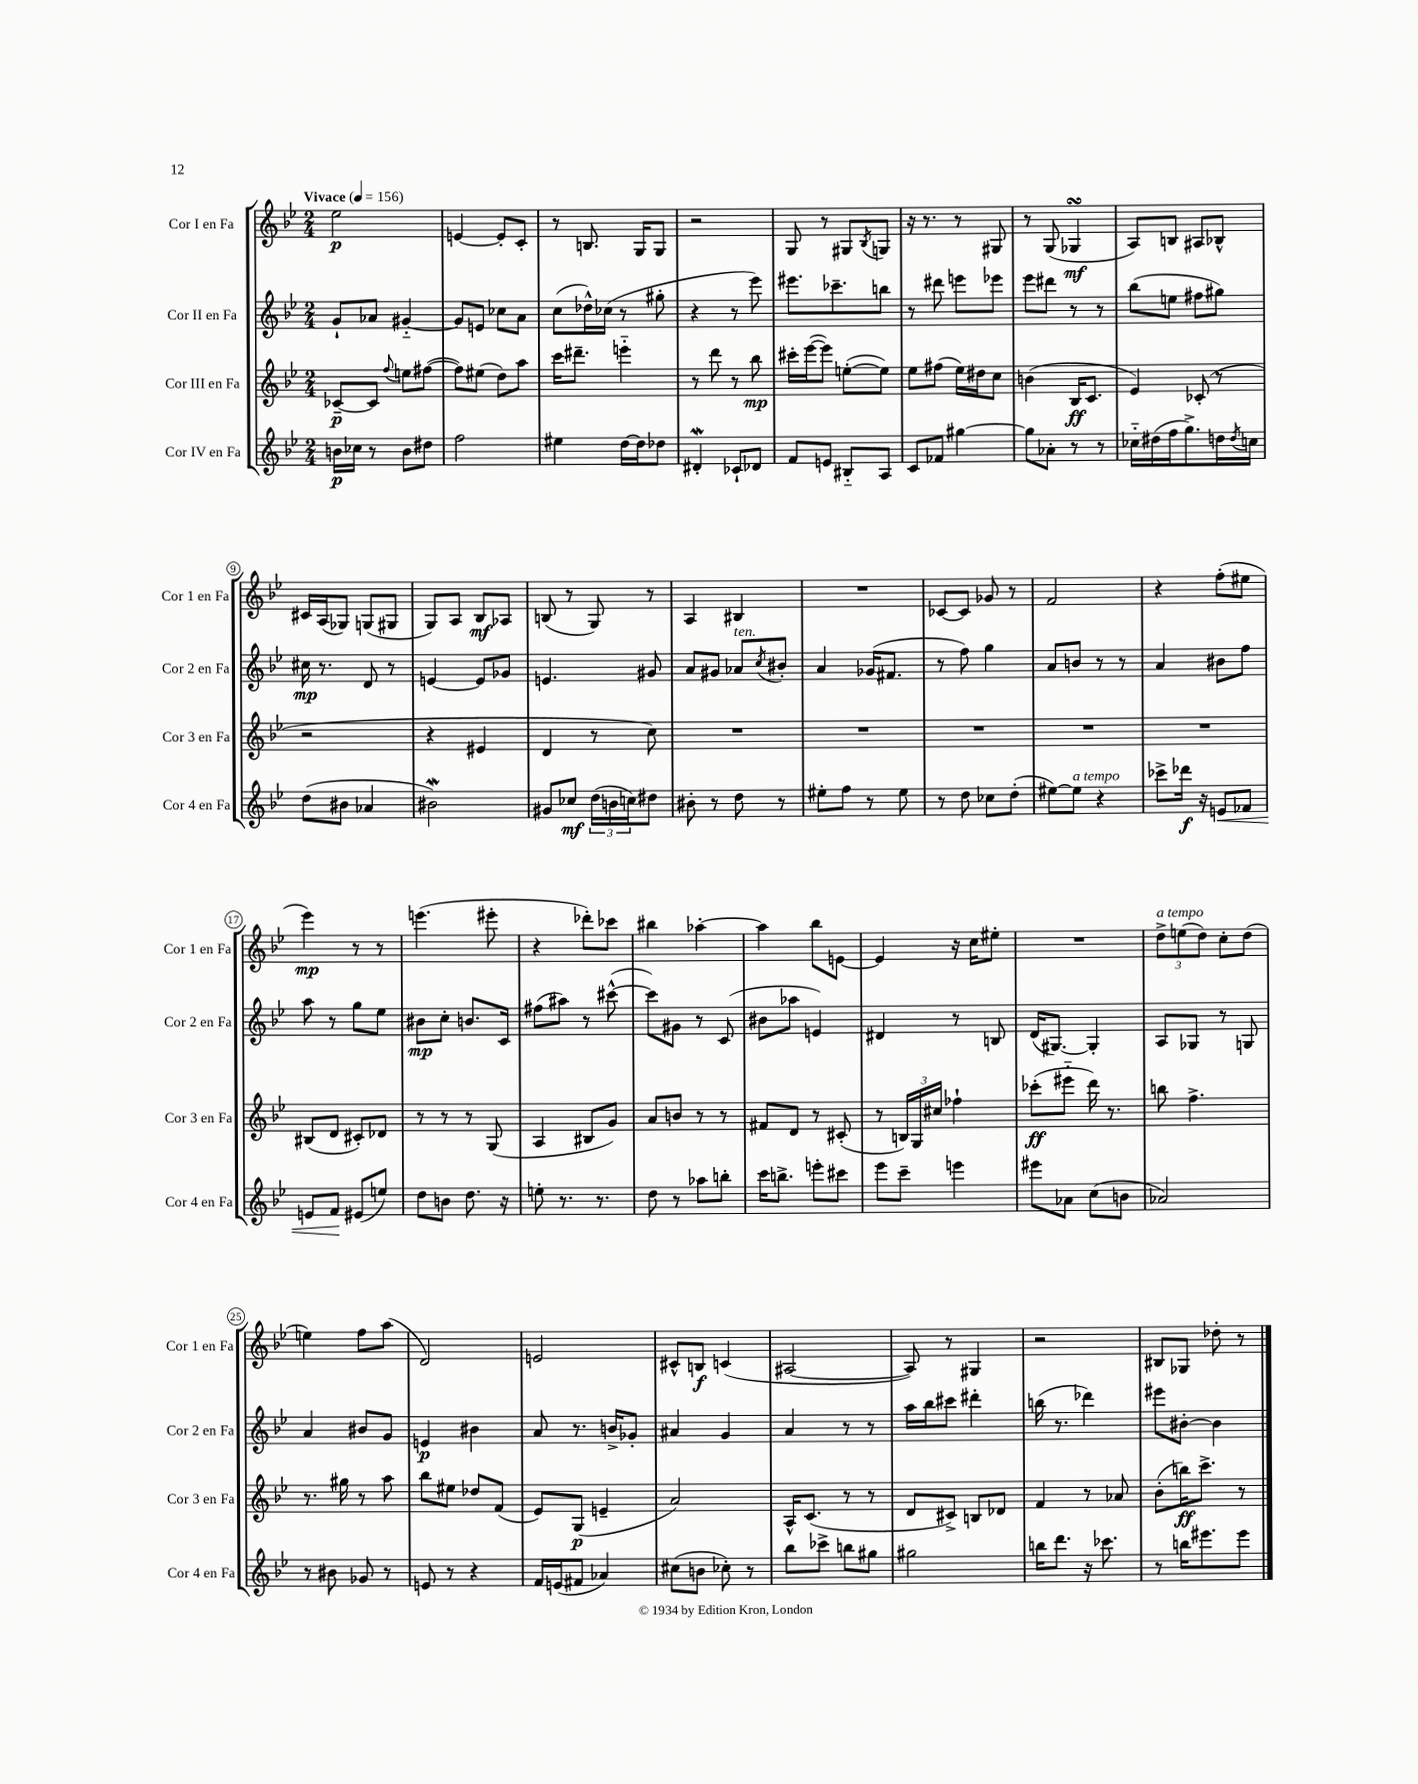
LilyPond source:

<<
\new StaffGroup <<
\new Staff = "s0" \with { instrumentName = "Cor I en Fa" shortInstrumentName = "Cor 1 en Fa" } {
    \clef treble \key bes \major \numericTimeSignature \time 2/4 \tempo "Vivace" 4 = 156
    ees''2\p |
    e'4~ e'8-. c'8-. |
    r8 b8. g16 g8 |
    r2 |
    g8 r8 gis8 \acciaccatura { bes8 } g8 |
    r16 r8. r8 gis8 |
    r8 g8( ges4\turn\mf |
    a8) b8 ais8 bes8-^ |
    cis'16 a16( ges8) g8( gis8 |
    g8) a8 bes8\mf aes8 |
    b8( r8 g8) r8 |
    a4 bis4 |
    R2 |
    ces'8~ ces'8 ges'8 r8 |
    f'2 |
    r4 f''8-.( eis''8 |
    ees'''4\mp) r8 r8 |
    e'''4.( eis'''8-. |
    r4 des'''8-.) ces'''8 |
    bis''4 aes''4~-. |
    aes''4 bes''8 e'8~ |
    e'4 r16 c''16 eis''8-. |
    R2 |
    \tuplet 3/2 { d''8->^\markup { \italic "a tempo" } e''8( d''8) } c''8-. d''8( |
    e''4) f''8 a''8( |
    d'2) |
    e'2 |
    cis'8-^ b8\f c'4( |
    ais2~ |
    ais8) r8 gis4 |
    r2 |
    bis8 ges8 des''8-. r8 \bar "|." |
}
\new Staff = "s1" \with { instrumentName = "Cor II en Fa" shortInstrumentName = "Cor 2 en Fa" } {
    \clef treble \key bes \major \numericTimeSignature \time 2/4
    g'8-! aes'8 gis'4~-_ |
    gis'8 e'8 ces''8 a'8 |
    c''8( des''16-^) ces''16( r8 gis''8-. |
    r4 r8 ees'''8) |
    eis'''8. ces'''8.-- b''8 |
    r8 dis'''8 e'''8 ees'''8 |
    ees'''8 dis'''8 r8 r8 |
    bes''8( e''8 fis''8 gis''8) |
    cis''16\mp r8. d'8 r8 |
    e'4~ e'8 ges'8 |
    e'4. gis'8 |
    a'8 gis'8 aes'8^\markup { \italic "ten." } \acciaccatura { c''8 } bis'8-. |
    a'4 ges'16( fis'8. |
    r8 f''8) g''4 |
    a'8 b'8 r8 r8 |
    a'4 bis'8 f''8 |
    a''8 r8 g''8 ees''8 |
    bis'8\mp c''8-. b'8. c'16 |
    fis''8( ais''8) r8 cis'''8~-^( |
    cis'''8) gis'8 r8 c'8( |
    bis'8 aes''8 e'4) |
    dis'4 r8 b8 |
    d'16( gis8.~) gis4-. |
    a8 ges8 r8 g8 |
    a'4 bis'8 g'8 |
    e'4\p bis'4 |
    a'8 r8. b'16-> ges'8-. |
    ais'4 g'4 |
    a'4 r8 r8 |
    a''16 bes''16 cis'''8 dis'''4-. |
    b''16( r8. des'''4) |
    eis'''8 bis'8~-. bis'4 \bar "|." |
}
\new Staff = "s2" \with { instrumentName = "Cor III en Fa" shortInstrumentName = "Cor 3 en Fa" } {
    \clef treble \key bes \major \numericTimeSignature \time 2/4
    ces'8~--\p ces'8 \appoggiatura { f''8 } e''8 fis''8~( |
    fis''8) eis''8( d''8) a''8 |
    c'''16 dis'''8.-- e'''4-_ |
    r8 d'''8 r8 bes''8\mp |
    cis'''16-. ees'''16~( ees'''8) e''8~-.( e''8) |
    ees''8 fis''8( ees''16) dis''16 c''8 |
    b'4( bes16\ff c'8. |
    ees'4) ces'8-.( r8 |
    r2 |
    r4 eis'4 |
    d'4 r8 c''8) |
    R2 |
    R2 |
    R2 |
    R2 |
    R2 |
    bis8( d'8 cis'8-.) des'8 |
    r8 r8 r8 g8( |
    a4 bis8 g'8) |
    a'8 b'8 r8 r8 |
    fis'8 d'8 r8 cis'8-.( |
    r8 \tuplet 3/2 { b16) g16 cis''16 } fes''4-! |
    ces'''8-.\ff( eis'''8-_ d'''16) r8. |
    b''8 f''4.-> |
    r8. gis''16 r8 a''8 |
    bes''8 eis''8 des''8 f'8( |
    ees'8) g8\p( e'4-- |
    a'2) |
    a16-^ c'8.( r8 r8 |
    d'8 cis'8->) b8 des'8 |
    f'4 r8 aes'8 |
    bes'8-.( b''16\ff) c'''8.-> r8 \bar "|." |
}
\new Staff = "s3" \with { instrumentName = "Cor IV en Fa" shortInstrumentName = "Cor 4 en Fa" } {
    \clef treble \key bes \major \numericTimeSignature \time 2/4
    b'16\p ces''16 r8 b'8 dis''8 |
    f''2 |
    eis''4 d''16~ d''16 des''8 |
    dis'4-.\mordent ces'8-! des'8 |
    f'8 e'8 bis8-_ a8 |
    c'8 fes'8 gis''4~ |
    gis''8 aes'8-. r8 r8 |
    ces''16-_ dis''16( f''16 g''8.->) d''16 \acciaccatura { d''8 } c''16 |
    d''8( bis'8 aes'4 |
    bis'2\mordent) |
    gis'8 ces''8\mf \tuplet 3/2 { d''16( b'16 c''16) } dis''8 |
    bis'8-. r8 d''8 r8 |
    eis''8-. f''8 r8 eis''8 |
    r8 d''8 ces''8 d''8-.( |
    eis''8~) eis''8^\markup { \italic "a tempo" } r4 |
    ces'''8-> des'''16\f r16 e'8\< fes'8 |
    e'8 f'8\! eis'8( e''8) |
    d''8 b'8 d''8. r16 |
    e''8-. r8. r8. |
    d''8 r8 aes''8 b''8-. |
    c'''16 b''8.-> e'''8-. cis'''8 |
    ees'''8 c'''8-- e'''4 |
    eis'''8 aes'8 c''8( b'8 |
    aes'2) |
    r8 bis'8 ges'8 r8 |
    e'8 r8 r4 |
    f'16 e'16( fis'8 aes'4) |
    cis''8( b'8 ces''8-.) r8 |
    bes''8 ces'''8-> b''8 gis''8 |
    gis''2 |
    b''16 d'''8. r16 ces'''8. |
    r8 b''16 eis'''8. eis'''8 \bar "|." |
}
>>
>>
\layout { \context { \Score \override BarNumber.stencil = #(make-stencil-circler 0.1 0.3 ly:text-interface::print) } }
